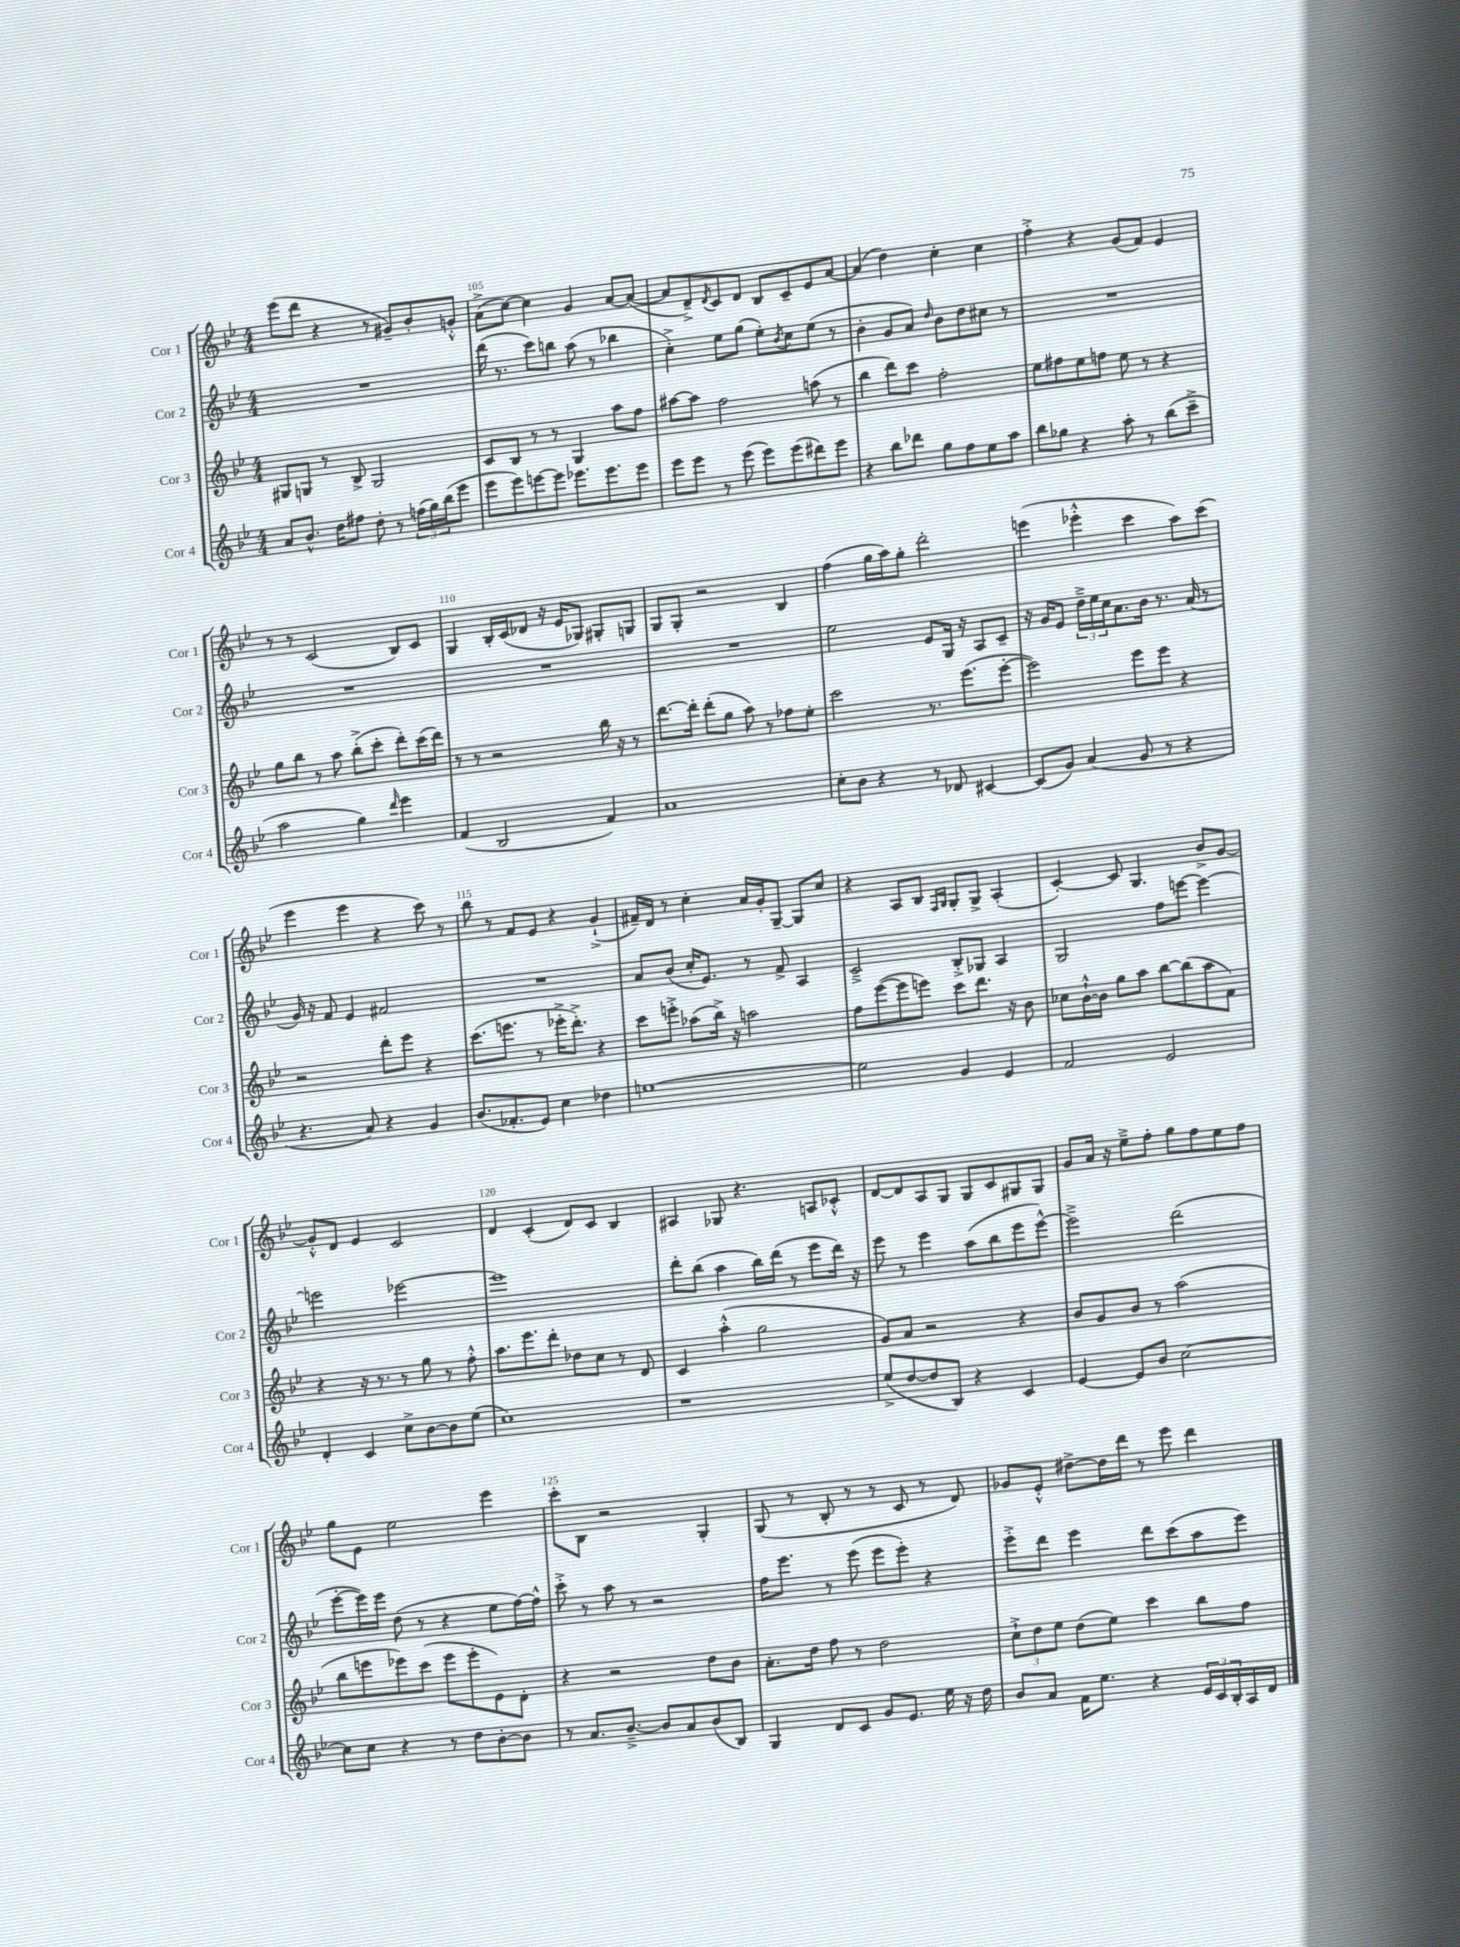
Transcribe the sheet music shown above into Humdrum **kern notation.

**kern	**kern	**kern	**kern
*part4	*part3	*part2	*part1
*staff4	*staff3	*staff2	*staff1
*I"Cor 4	*I"Cor 3	*I"Cor 2	*I"Cor 1
*I'Cor 4	*I'Cor 3	*I'Cor 2	*I'Cor 1
*clefG2	*clefG2	*clefG2	*clefG2
*k[b-e-]	*k[b-e-]	*k[b-e-]	*k[b-e-]
*M4/4	*M4/4	*M4/4	*M4/4
=104	=104	=104	=104
8a/L	8G#X/L	1r	(8eee-\L
8.b-^^/J	8Gn/J	.	8ddd\J
.	8r	.	4r
16dd\KL	.	.	.
8ff#X\J	8B-^/	.	.
8dd'\	2G/	.	8r
8r	.	.	8g#X~/L)
(24ffn\LL	.	.	8b-'/
24gg\)	.	.	.
(24bb-\J	.	.	.
8eee-\J	.	.	8gn'^^/J
=105	=105	=105	=105
8eee-\L	8c/L	(16ddd\	(8a^\L
.	.	8.r	.
8eee-\)	8B-/J	.	[8cc\J)
[8eeen\	8r	8ccc\L)	4cc\]
8eee\J]	8r	8bbn\J	.
8.eee-X\L	4G/	(8aa\	4g/
.	.	8r	.
8.eee-\	.	.	.
.	8aa\L	4bb-X\	[8a/L
8eee-\J	8ff\J	.	(8a/J_
=106	=106	=106	=106
8eee-\L	[8aa#X\L	4cc'^\)	8a/L]
8eee-\J	8aa#\J]	.	8d~^/)
.	.	.	8qd/
8r	2ff\	8ee-\L	8c/
(8eee-\	.	(8gg\J	8d/J
8eee-\L)	.	8ee-'\L)	8B-/L
.	.	8qb-/	.
(8eee-\	.	8cc\	8c~/
8ddd#X\)	(8aan\	(8ee-\J	8e-/
8eee-\J	8r	8r	[8a/J
=107	=107	=107	=107
4r	4bb-\	4b-'\	(4a/]
8bb-\L	8ddd\L)	8g/L	4dd\)
8ddd-X\J	8ccc\J	8a/J)	.
.	.	16qqdd/	.
8gg\L	2ff'\	8b-\L	4cc'\
8ff\	.	8dd\	.
8ee-\	.	8cc#X\J	4cc\
8aa\J	.	8r	.
=108	=108	=108	=108
8bb-\L	8ee-\L	1r	4ff'^\
8gg-X\J	8ff#X\	.	.
4r	8ee-\	.	4r
.	8ffn\J	.	.
8aa'\	8ee-\	.	(8g/L
8r	8r	.	8f/J)
(8bb-\L	4r	.	4e-/
8ccc~^\J	.	.	.
!!LO:LB:g=z
=109	=109	=109	=109
2aa\	8gg\L	1r	8r
.	8bb-\J	.	8r
.	8r	.	(2c/
.	8aa\	.	.
4gg\)	(8bb-'^\L	.	.
.	8ccc'\J	.	.
16qqddd/	.	.	.
4eee-\	8ddd'\L)	.	8B-/L)
.	(16ccc\L	.	8c/J
.	16ddd\JJ)	.	.
=110	=110	=110	=110
(4f/	8r	1r	4G/
.	8r	.	.
2B-/	2r	.	16B-'/LL
.	.	.	(16c/J
.	.	.	8d-X/J
.	.	.	16r
.	.	.	16e-/KL
.	.	.	8G-X/J)
4f/)	16bb-\	.	8G#X'/L
.	16r	.	.
.	8r	.	8Gn/J
=111	=111	=111	=111
1a	[8.ddd\L	1r	8G/L
.	.	.	8G'/J
.	16ddd'\Jk]	.	.
.	(8ddd'\L	.	2r
.	8gg\J	.	.
.	8aa\)	.	.
.	8r	.	.
.	8ff-X\L	.	4B-/
.	8ee-'\J	.	.
=112	=112	=112	=112
8cc'\L	2ccc\	2ee-\	(4ff\
8b-\J	.	.	.
4r	.	.	16gg\LL
.	.	.	16aa\J)
.	.	.	8gg'\J
8r	8.r	8e-/L	2ddd'\
8d-X/	.	16G/Jk	.
.	(8.eee-\L	16r	.
[4c#X/	.	8A/L	.
.	[8eee-'\J	8c~/J	.
=113	=113	=113	=113
(8c#/L]	2eee-\])	16r	(4eeen\
.	.	16g/KL	.
8g/J)	.	8e-/J	.
(4a/	.	24dd~^\LL	4eee-X'^^\
.	.	24ee-\	.
.	.	24cc\J	.
.	.	8.a\	.
8g/	8eee-\L	.	4ccc\
.	.	16b-\Jk	.
8r	8eee-\J	8.r	.
4r	4r	.	8aa\L)
.	.	(16a/	.
.	.	8r	(8ccc\J
!!LO:LB:g=z
=114	=114	=114	=114
4.r	2r	16g/)	4eee-\
.	.	16r	.
.	.	8f/	.
.	.	4e-/	4eee-\
8a/)	.	.	.
4r	8ddd'\L	2f#X/	4r
.	8eee-\J	.	.
4g/	4r	.	8ccc\)
.	.	.	8r
=115	=115	=115	=115
(8.b-/L	(8.ccc\L	1r	8bb-\
.	.	.	8r
8.f-X'/	8.eeen\J	.	.
.	.	.	8f/L
8e-/J)	8r	.	8e-/J
4cc\	16eee-X'^\KL	.	4r
.	8.ddd'^\J)	.	.
4dd-X\	4r	.	(4g`^/
=116	=116	=116	=116
[1een	8ccc\L	8a/L	16f#X~/LL)
.	.	.	16d/JJ
.	8eeen'^\J	(8b-/J	8r
.	(8aa-X\L	16cc'/KL	4cc'\
.	.	8.e-/J)	.
.	16bb-^\Jk)	.	.
.	16r	.	.
.	2aan\	8r	16a/LL
.	.	.	16g'/J
.	.	8f^/	[8G~/J
.	.	4A/	8G/L]
.	.	.	8cc/J
=117	=117	=117	=117
2ee\]	8ff\L	2c~^/	4r
.	([8eee-\	.	.
.	8eee-\]	.	8A/L
.	8eeen\J)	.	8B-/J
.	.	.	16qqF/LL
.	.	.	16qqG/JJ
4g/	8ccc\L	8B-'^/L	8G'/L
.	8.ddd\J	8G-X/J	8G^/J
4e-/	.	4A/	(4A'/
.	16r	.	.
.	8b-\	.	.
=118	=118	=118	=118
2f/	8cc-X\L	2G/	[4c'/)
.	[16b-`^^\L	.	.
.	16b-\JJ]	.	.
.	8gg\L	.	8c/]
.	8aa\J	.	4.G/
2e-/	[8bb-\L	8ff\L	.
.	(8bb-\]	[8eeen\J	.
.	8aa\	4eee\_	8b-^/L
.	8f\J)	.	[8g/J
!!LO:LB:g=z
=119	=119	=119	=119
4d'/	4r	2eeen\]	8g'^^/L]
.	.	.	8d/J
4c/	16r	.	4e-/
.	8.r	.	.
8cc^\L	8r	[2eee-X\	2c/
[8b-\	8gg\	.	.
8b-\]	8r	.	.
(8ee-\J	8ff'^^\	.	.
=120	=120	=120	=120
1cc)	8.aa\L	1eee-]	4d/
.	8.eee-\	.	.
.	.	.	(4c'/
.	8ddd'\J	.	.
.	8dd-X\L	.	8d/L)
.	8cc\J	.	8c/J
.	8r	.	4B-/
.	8d/	.	.
=121	=121	=121	=121
1r	4c/	8ddd'\L	4A#X/
.	.	(8bb-\J	.
.	(4aa'^^\	4aa\	8G-X/
.	.	.	4.r
.	2gg\	16bb-\LL)	.
.	.	(16ddd\JJ	.
.	.	8r	.
.	.	8eee-\L	8An/L
.	.	16ddd\Jk)	8c-X'^^/J
.	.	16r	.
=122	=122	=122	=122
(8ee-^/L	8g/L)	8eee-\	[8d/L
[8dd/	8a/J	8r	8d/]
8dd/]	2r	4eee-\	8A/
8B-/J)	.	.	8G/J
4r	.	(8aa\L	8G/L
.	.	8bb-\	8c/
4c/	4r	8eee-\	8G#X/
.	.	[8eee-^^\J)	8G#/J
=123	=123	=123	=123
[4e-/	8b-/L	2eee-~^\]	8g/L
.	8g/	.	16a/Jk
.	.	.	16r
8e-/L]	8b-/J	.	8ee-~^\L
8b-/J	8r	.	8ff'\J
[2cc\	(2aa\	(2ddd\	8gg\L
.	.	.	8ff\
.	.	.	8ee-\
.	.	.	8ff\J
!!LO:LB:g=z
=124	=124	=124	=124
8cc\L]	8bb-\L	[8eee-'\L	8gg\L
8cc\J	8eeen\	16eee-\L])	8e-\J
.	.	16eee-\JJ	.
4r	8eee-X\)	(8dd\	2ee-\
.	(8ccc\J	8r	.
8r	8eee-\L	4r	.
8dd\L	8eee-'\	.	.
[8b-'\	8e-\)	8ee-\L	4eee-\
8b-\J]	8d'\J	[16ff\L)	.
.	.	16ff^^\JJ]	.
=125	=125	=125	=125
8r	4r	8ccc'^\	8ccc'\L
8.a/L	.	8r	8B-\J
.	2r	8aa\	2r
[8.b-~^/J	.	.	.
.	.	8r	.
8b-/L]	.	2r	.
8a/	.	.	.
(8b-/	8dd\L	.	4G'/
8B-/J)	8b-\J	.	.
=126	=126	=126	=126
4G/	8.a'\L	16ff\KL	(8G/
.	.	8.eee-\J	.
.	.	.	8r
.	16dd\Jk	.	.
8d/L	8ff\	8r	8B-'/
8c/J	8r	(8eee-\	8r
8g/L	2dd\	8eee-\L	8r
8.e-/J	.	8eee-'\J)	8c/
.	.	4r	8r
16ee-\	.	.	.
16r	.	.	8d/)
16dd\	.	.	.
=127	=127	=127	=127
8b-/L	12cc`^\L	8eee-'^\L	8g-X/L
.	12dd\	.	.
8a/J	.	8ddd\J	8e-'^^/J
.	12ee-\J	.	.
16f\KL	(8dd\L	4eee-\	[8dd#X^\L
8.ee-\J	.	.	.
.	8ee-\J)	.	16dd#\L]
.	.	.	16ddd\JJ
4r	4ccc\	8ddd\L	8r
.	.	(8ccc\	8eee-\
24e-/LL	8bb-\L	8aa\	4ddd\
24c/	.	.	.
24B-'/	.	.	.
16A/	8ff\J	8eee-\J)	.
16d/JJ	.	.	.
==	==	==	==
*-	*-	*-	*-
